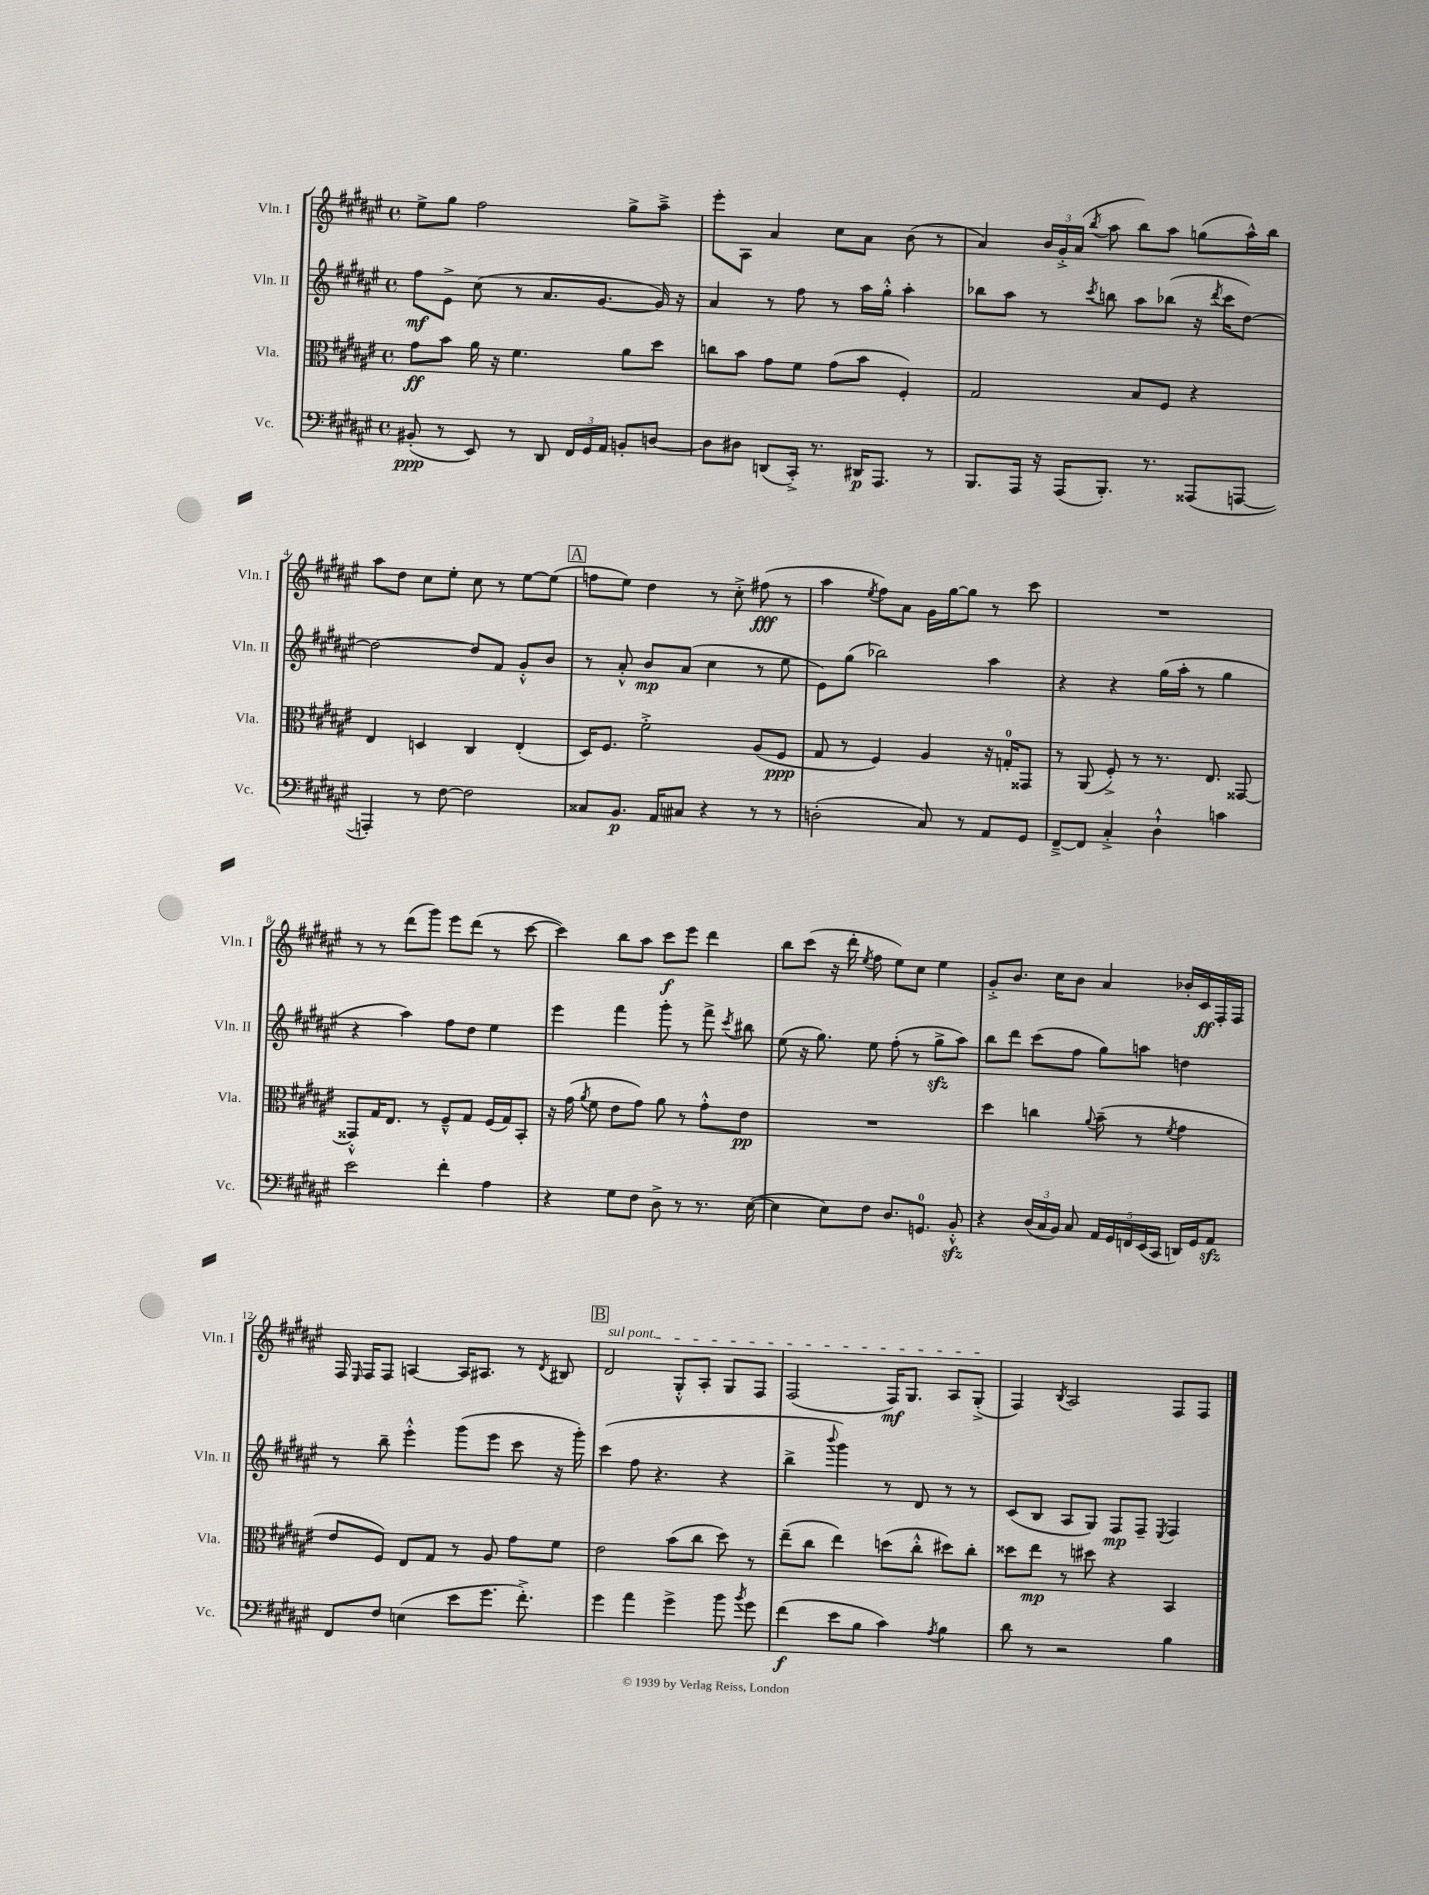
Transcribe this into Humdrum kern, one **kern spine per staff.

**kern	**kern	**kern	**kern
*staff4	*staff3	*staff2	*staff1
*clefF4	*clefC3	*clefG2	*clefG2
*k[f#c#g#d#a#e#]	*k[f#c#g#d#a#e#]	*k[f#c#g#d#a#e#]	*k[f#c#g#d#a#e#]
*M4/4	*M4/4	*M4/4	*M4/4
*met(c)	*met(c)	*met(c)	*met(c)
(8BB#'	8g#	8ff#	8ee#^
8r	8b	8e#^	8gg#
8EE#)	16a#	(8cc#	2ff#
.	16r	.	.
8r	4.f#	8r	.
8DD#	.	8.a#	.
24FF#	.	.	.
24GG#	.	.	.
.	.	[8.g#	.
24AA#	.	.	.
8BB'	8a#	.	8gg#^
[8D	8dd#	16g#])	8aa#~^
.	.	16r	.
=	=	=	=
8D]	8cc	4a#	8eee#'
8D#	8b	.	8A#
(8DD	8g#	8r	4a#
16CC#'^)	8f#	8ff#	.
8.r	.	.	.
.	(8g#	8r	8cc#
16DD#	8b	16aa#	8a#
8.AAA#	.	16gg#'^^	.
.	4F#')	4aa#'	(8b
8r	.	.	8r
=	=	=	=
8.BBB	2G#	8bb-	4a#)
.	.	8aa#	.
16AAA#	.	.	.
16r	.	8r	24b
.	.	.	24g#'^
(16AAA#	.	.	.
.	.	.	(24a#
.	.	8qccc#	8qbb
8.BBB')	.	8bb	8aa#
.	8B	8aa#	8bb)
8.r	.	.	.
.	8F#	(8bb-	8aa#
(8AAA##	4r	16r	(8gg
.	.	8qddd#	.
.	.	16ccc#	.
[8AAA	.	[8dd#)	16aa#^^)
.	.	.	16bb
=	=	=	=
4AAA'])	4E#	2dd#_	8aa#
.	.	.	8dd#
8r	4D	.	8cc#
[8F#	.	.	8ee#'
2F#]	4C#	8dd#]	8cc#
.	.	8f#	8r
.	(4E#'	8g#'^^	[8ee#
.	.	8b	(8ee#]
=	=	=	=
8C##	16D#)	8r	8ff
.	8.F#	.	.
8.BB	.	8a#'^^	8ee#)
.	2f#'^	8b	4dd#
16AA#	.	.	.
8C#	.	(8a#	.
4r	.	4cc#	8r
.	.	.	8cc#'^
8r	(8A#	8r	(8ff#
8r	8F#	8ee#	8r
=	=	=	=
(2D'	8G#	8e#)	4aa#
.	8r	(8gg#	.
.	.	.	8qee#
.	4F#)	2bb-)	8ff#)
.	.	.	8a#
8C#)	4A#	.	16g#
.	.	.	[16gg#
8r	.	.	8gg#]
8AA#	16r	4aa#	8r
.	16G'	.	.
8GG#	8GG##	.	8ccc#
=	=	=	=
[8FF#~^	8r	4r	1r
8FF#]	(8AA#	.	.
4C#'^	8F#'^)	4r	.
.	8r	.	.
4D#`^^	8.r	(16gg#	.
.	.	16aa#'	.
.	.	8r	.
.	8.E#	.	.
4c	.	4gg#	.
.	[8GG##	.	.
=	=	=	=
2e#	8GG##'^^]	4r	8r
.	16G#	.	8r
.	8.E#	.	.
.	.	4aa#)	(8ddd#
.	8r	.	8ggg#)
4f#'	8F#~^^	8ff#	8eee#
.	8G#	8dd#	(8ddd#
4A#	(16F#	4ee#	8r
.	16G#)	.	.
.	8BB'	.	[8ccc#
=	=	=	=
4r	16r	4eee#	4ccc#])
.	(16g#	.	.
.	8qa#	.	.
.	8f#	.	.
8G#	8e#	4fff#	8bb
8F#	8g#)	.	8aa#
8D#^	8a#	8ggg#'	8ccc#
8r	8r	8r	8eee#
8.r	8g#'^^	8fff#^	4ddd#
.	.	8qccc#	.
.	8e#	8bb#	.
([16E#	.	.	.
=	=	=	=
4E#]	1r	(8ee#	8bb
.	.	16r	(8ccc#
.	.	8.gg#)	.
8E#)	.	.	16r
.	.	.	16ddd#'
.	.	.	8qee#
8F#	.	8ee#	8ff#
8.D#	.	(8ff#'	8ee#)
.	.	8r	8cc#
8.GG	.	.	.
.	.	8gg#^	4ee#
8BB'^^	.	8aa#)	.
=	=	=	=
4r	4dd#	8bb	8g#'^
.	.	8ddd#	8.b
(24D#	4cc	(8ccc#	.
24C#	.	.	.
.	.	.	16cc#
24BB)	.	.	.
8C#	.	8ff#	8b
.	8qqa#	.	.
20AA#	(8b~	8gg#)	4a#
20GG#	.	.	.
20FF	.	.	.
.	8r	8aa	.
(20EE#	.	.	.
20CC#	.	.	.
.	8qf#	.	.
16DD)	4g#	4dd	16b-'
16GG#	.	.	16c#
8AA#	.	.	16F#'
.	.	.	16F#
=	=	=	=
8FF#	8e#	8r	16F#
.	.	.	16qqE#
.	.	.	16F#
8F#	8F#)	8bb~	8F#
(4E	8E#	4eee#'^^	[4A
.	8G#	.	.
8e#	8r	(8ggg#	16A]
.	.	.	8.A#
8.g#	8A#	8eee#	.
.	8g#	8ccc#	8r
8.f#'^)	.	.	.
.	.	.	8qd#
.	8f#	16r	8B#
.	.	16ggg#')	.
=	=	=	=
4g#	2e#	(4ccc#	2d#
4a#	.	8ff#	.
.	.	4.r	.
4g#^	(8b	.	8G#'^^
.	8cc#	.	8A#'
8b	8dd#)	4r	8G#
8qb	.	.	.
8g#	8r	.	8F#
=	=	=	=
(4f#	(8ee#~	4bb^	(2F#
.	8cc#	.	.
.	.	8qqbbb	.
8e#	4ee#)	4ggg#)	.
8B	.	.	.
4c#)	(8dd	8r	16F#)
.	.	.	8.G#
.	8cc#'^^	8d#	.
8qA#	.	.	.
4B	8dd#)	8r	8A#
.	8cc#'	8r	(8G#'^
=	=	=	=
8d#	8dd##	(8c#	4F#)
8r	8ee#	8B	.
.	.	.	8qB
2r	8r	8A#	2A#
.	8dd#	8G#)	.
.	4r	8F#	.
.	.	8F#~	.
.	.	8qE#	.
4B	4BB	4F#	8F#
.	.	.	8F#
==	==	==	==
*-	*-	*-	*-
